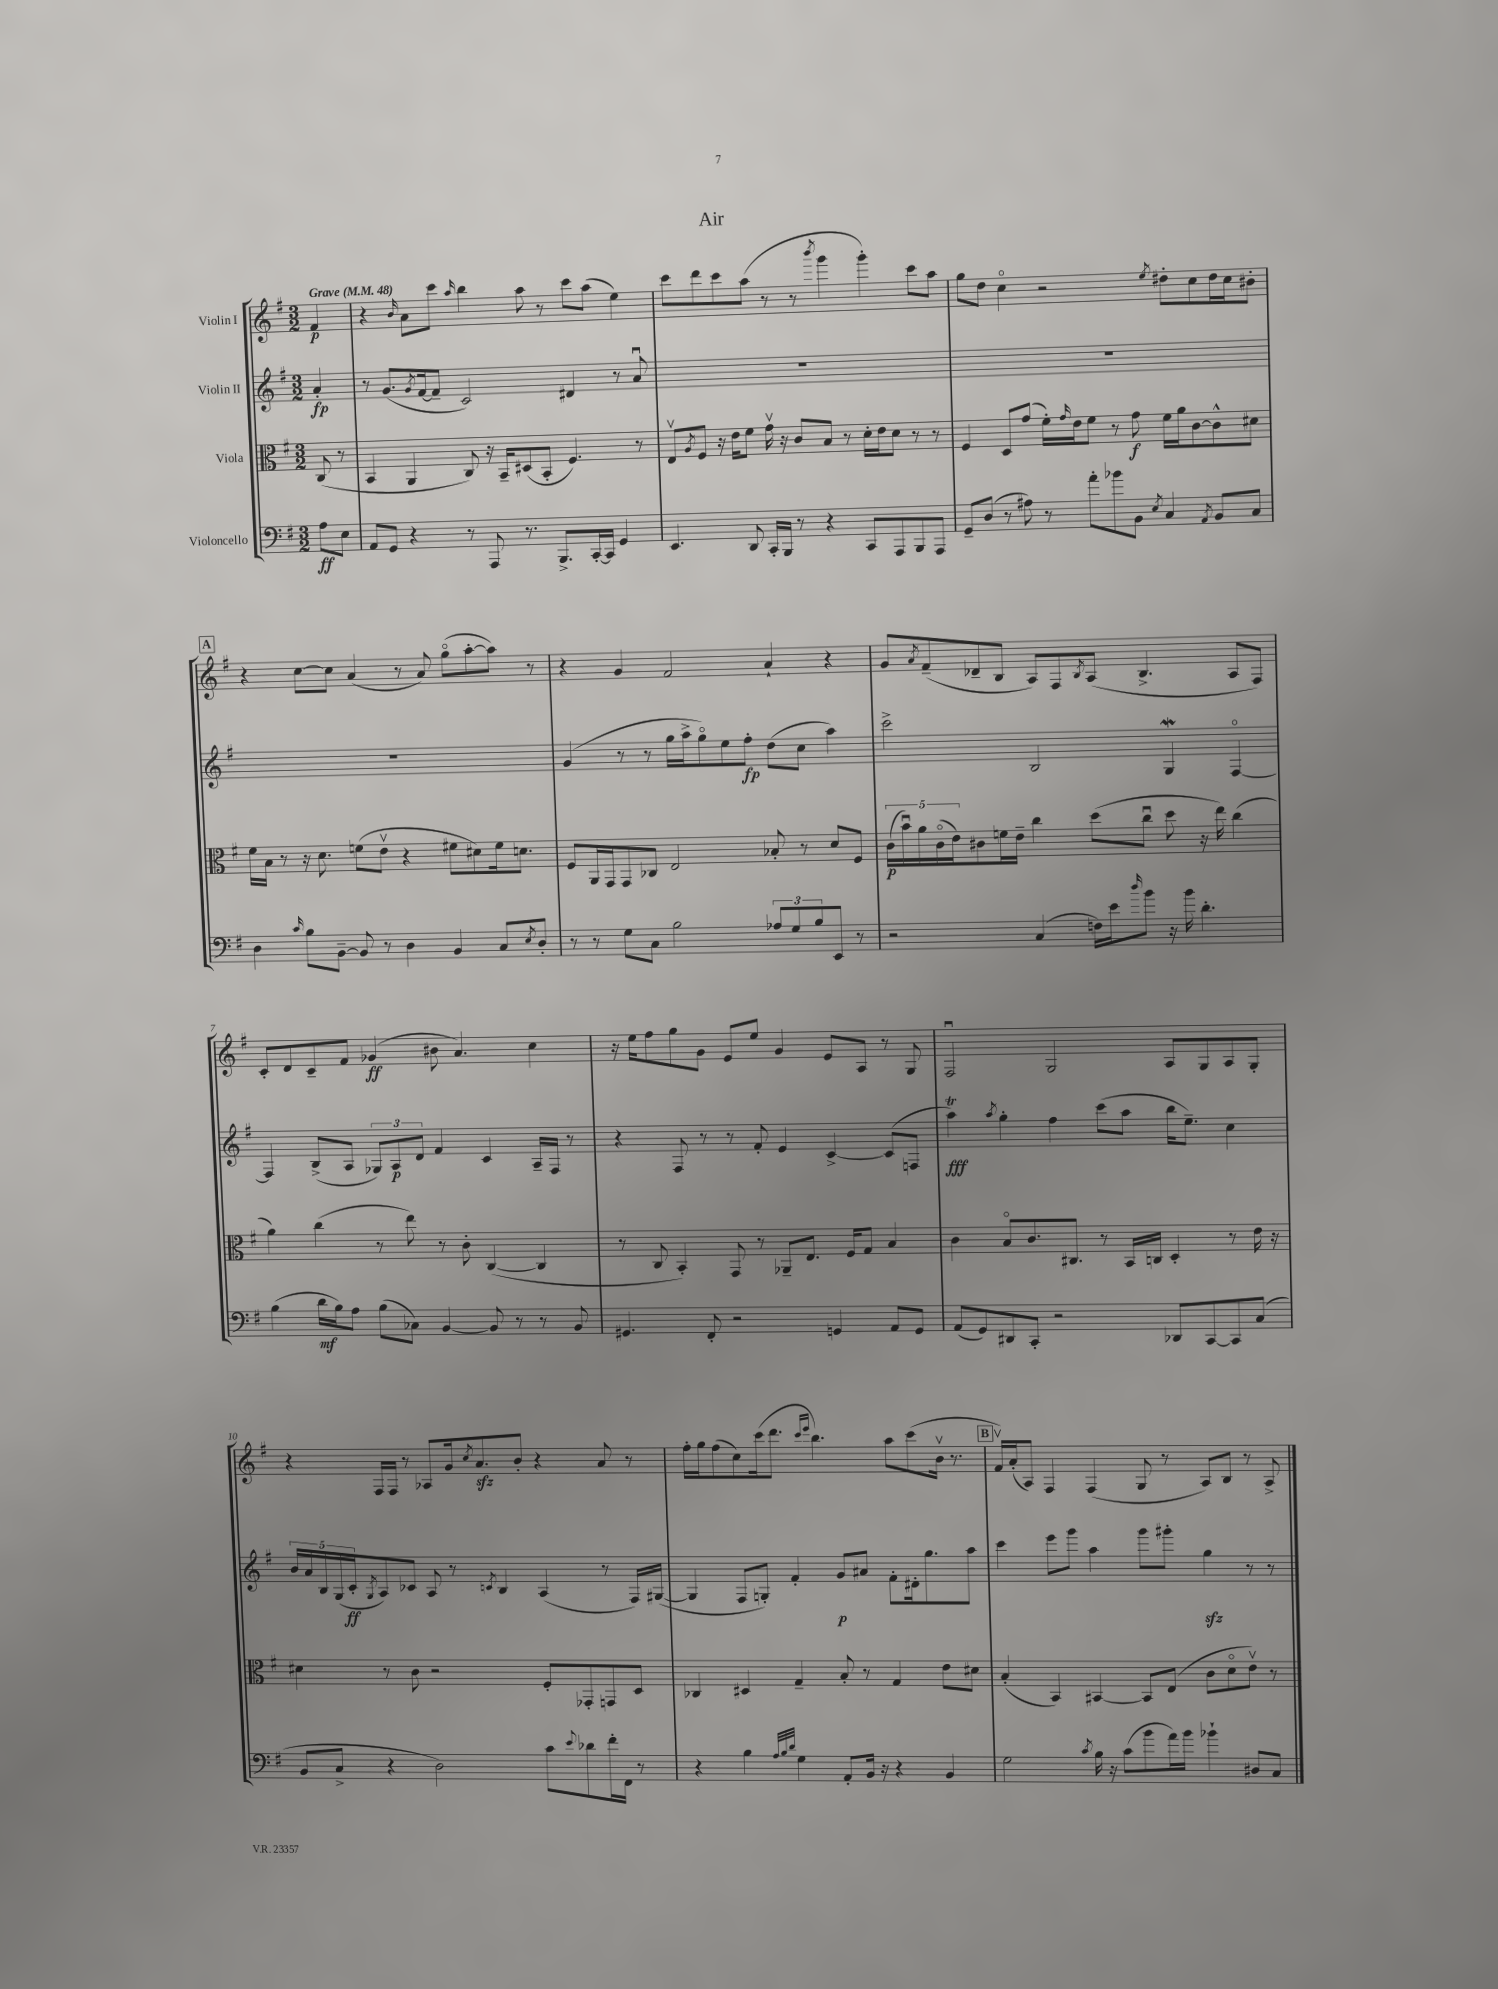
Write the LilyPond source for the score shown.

\header { title = "Air" }
<<
\new StaffGroup <<
\new Staff = "s0" \with { instrumentName = "Violin I" } {
    \clef treble \key g \major \numericTimeSignature \time 3/2 \partial 4 \tempo "Grave" 4 = 48
    fis'4\p |
    r4 \grace { b'16 } a'8 c'''8 \grace { a''16 } b''4 a''8 r8 c'''8 a''8( e''4) |
    c'''8 d'''8 c'''8 a''8( r8 r8 \acciaccatura { b'''8 } g'''4 g'''4-.) c'''8 a''8 |
    g''8 d''8 c''4\flageolet r2 \acciaccatura { e''8 } dis''8-. c''8 dis''16 c''16 bis'8-. |
    \mark \markup { \box "A" } r4 c''8~ c''8 a'4( r8 a'8) g''8\flageolet( a''8~-. a''8) r8 |
    r4 g'4 fis'2 a'4-! r4 |
    g'8 \acciaccatura { a'8 } fis'8--( des'8-- b8 a8) fis8 \acciaccatura { b8 } a8( b4.-> a8 fis8) |
    c'8-. d'8 c'8-- fis'8 ges'4\ff( bis'8 a'4.) c''4 |
    r16 e''16 fis''8 g''8 g'8 e'8 e''8 g'4 e'8 a8 r8 g8 |
    fis2\downbow g2 a8 g8 a8 g8-. |
    r4 fis16 fis16 r8 aes8 g'16 \acciaccatura { c''8 } a'8.\sfz b'8-. r4 a'8 r8 |
    fis''16-. g''16 fis''8( c''8) c'''16( d'''8. \grace { c'''16 e'''16 } b''4.) a''8 c'''8( b'16\upbow r8. |
    \mark \markup { \box "B" } fis'16\upbow) a'16-.( a8) fis4 fis4( g8 r8 a8) b8 r8 a8-> \bar "|." |
}
\new Staff = "s1" \with { instrumentName = "Violin II" } {
    \clef treble \key g \major \numericTimeSignature \time 3/2 \partial 4
    a'4-.\fp |
    r8 g'8.( \acciaccatura { g'8 } fis'16~ fis'8-- c'2) dis'4 r8 a'8\downbow |
    R1. |
    R1. |
    \mark \markup { \box "A" } R1. |
    g'4( r8 r8 g''16 a''16-> g''8\flageolet) e''8 fis''8-.\fp d''8( c''8 a''4) |
    c'''2-> b2 g4\mordent fis4~\flageolet |
    fis4 b8->( a8 \tuplet 3/2 { ges8) a8\p d'8 } fis'4 c'4 a16-- fis16 r8 |
    r4 fis8 r8 r8 fis'8-. e'4 c'4~-> c'8( f8 |
    a''4\trill\fff) \acciaccatura { a''8 } g''4-. fis''4 c'''8( a''8 b''16 e''8.--) c''4 |
    \tuplet 5/4 { b'16 a'16 b16 g16( c'16-.\ff } \acciaccatura { g8 } a8) ces'8 a8 r8 \acciaccatura { c'8 } b4 a4( r8 fis16) gis16~( |
    gis4 fis8 g8-.) fis'4-. g'8\p ais'8 fis'8-. dis'16-. g''8. a''8 |
    \mark \markup { \box "B" } c'''4 e'''8 g'''8 a''4 g'''8 gis'''8-. g''4\sfz r8 r8 \bar "|." |
}
\new Staff = "s2" \with { instrumentName = "Viola" } {
    \clef alto \key g \major \numericTimeSignature \time 3/2 \partial 4
    c8( r8 |
    b,4 a,4 c8) r16 b,16-- dis8( b,8-. fis4.) r8 |
    e8\upbow \acciaccatura { a8 } fis8 r16 e'16 fis'8 g'16\upbow r16 c'8 b8 r8 d'16-. e'16 d'8 r8 r8 |
    fis4 d8 g'8( fis'16-.) \grace { g'16 } e'16 fis'8 r8 g'8\f fis'16 a'16 c'8~ c'8-^ dis'8 |
    \mark \markup { \box "A" } fis'16 b16 r8 r16 d'8. f'8( e'8\upbow r4 fis'8 dis'8) fis'16 d'8. |
    fis8 a,16 g,16 g,8 ces8 e2 bes8-. r8 d'8 fis8 |
    \tuplet 5/4 { c'16\p( b'16\downbow) a'16 c'16\flageolet( e'16) } cis'8 f'16 e'16-- c''4 d''8( c''8\downbow d''8 r16 e''16) c''4( |
    a'4) c''4( r8 e''8) r8 c'8-. c4~( c4 |
    r8 c8 b,4-.) g,8 r8 aes,8-- e8. fis16 g8 b4 |
    c'4 b8\flageolet c'8. cis8. r8 b,16 c16 d4-. r8 e'16 r16 |
    dis'4 r8 c'8 r2 fis8-. ges,8-. g,8 d8 |
    ces4 dis4 g4-- b8-. r8 g4 e'8 dis'8 |
    \mark \markup { \box "B" } b4-.( b,4) bis,4~ bis,8 e8( c'8 d'8\flageolet e'8\upbow) r8 \bar "|." |
}
\new Staff = "s3" \with { instrumentName = "Violoncello" } {
    \clef bass \key g \major \numericTimeSignature \time 3/2 \partial 4
    a8\ff e8 |
    a,8 g,8 r4 r8 a,,8 r8. b,,8.-> c,16~-. c,16 g,4 |
    e,4. d,8 c,16-. b,,16 r8 r4 c,8 a,,8 b,,8 a,,8 |
    g,8-- d8( r8 ais8) r8 a'8-. bes'8 b,8 \acciaccatura { e8 } c4 \acciaccatura { a,8 } b,8 c8 |
    \mark \markup { \box "A" } d4 \grace { c'16 } b8 b,8~-- b,8 r8 d4 b,4 c8 \acciaccatura { e8 } d8-. |
    r8 r8 g8 c8 b2 \tuplet 3/2 { aes8 g8 b8 } e,8 r8 |
    r2 c4( f16) e'16 \grace { d''16 } b'8 r16 b'16 d'4.-. |
    b4( d'16\mf b16) a8 b8( ces8) b,4~ b,8 r8 r8 b,8 |
    gis,4. fis,8-. r2 g,4 a,8 g,8 |
    a,8( g,8) dis,8 c,8-. r2 des,8 c,8~ c,8 c8( |
    b,8 c8-> r4 d2) c'8 \appoggiatura { e'8 } des'8 fis'16-. fis,16 r8 |
    r4 b4 \grace { a32 b32 d'32 } g4 a,8-. b,16 r16 r4 b,4 |
    \mark \markup { \box "B" } g2 \acciaccatura { c'8 } b16 r16 c'8( b'8 a'16) b'16 bes'4-! dis8 c8 \bar "|." |
}
>>
>>
